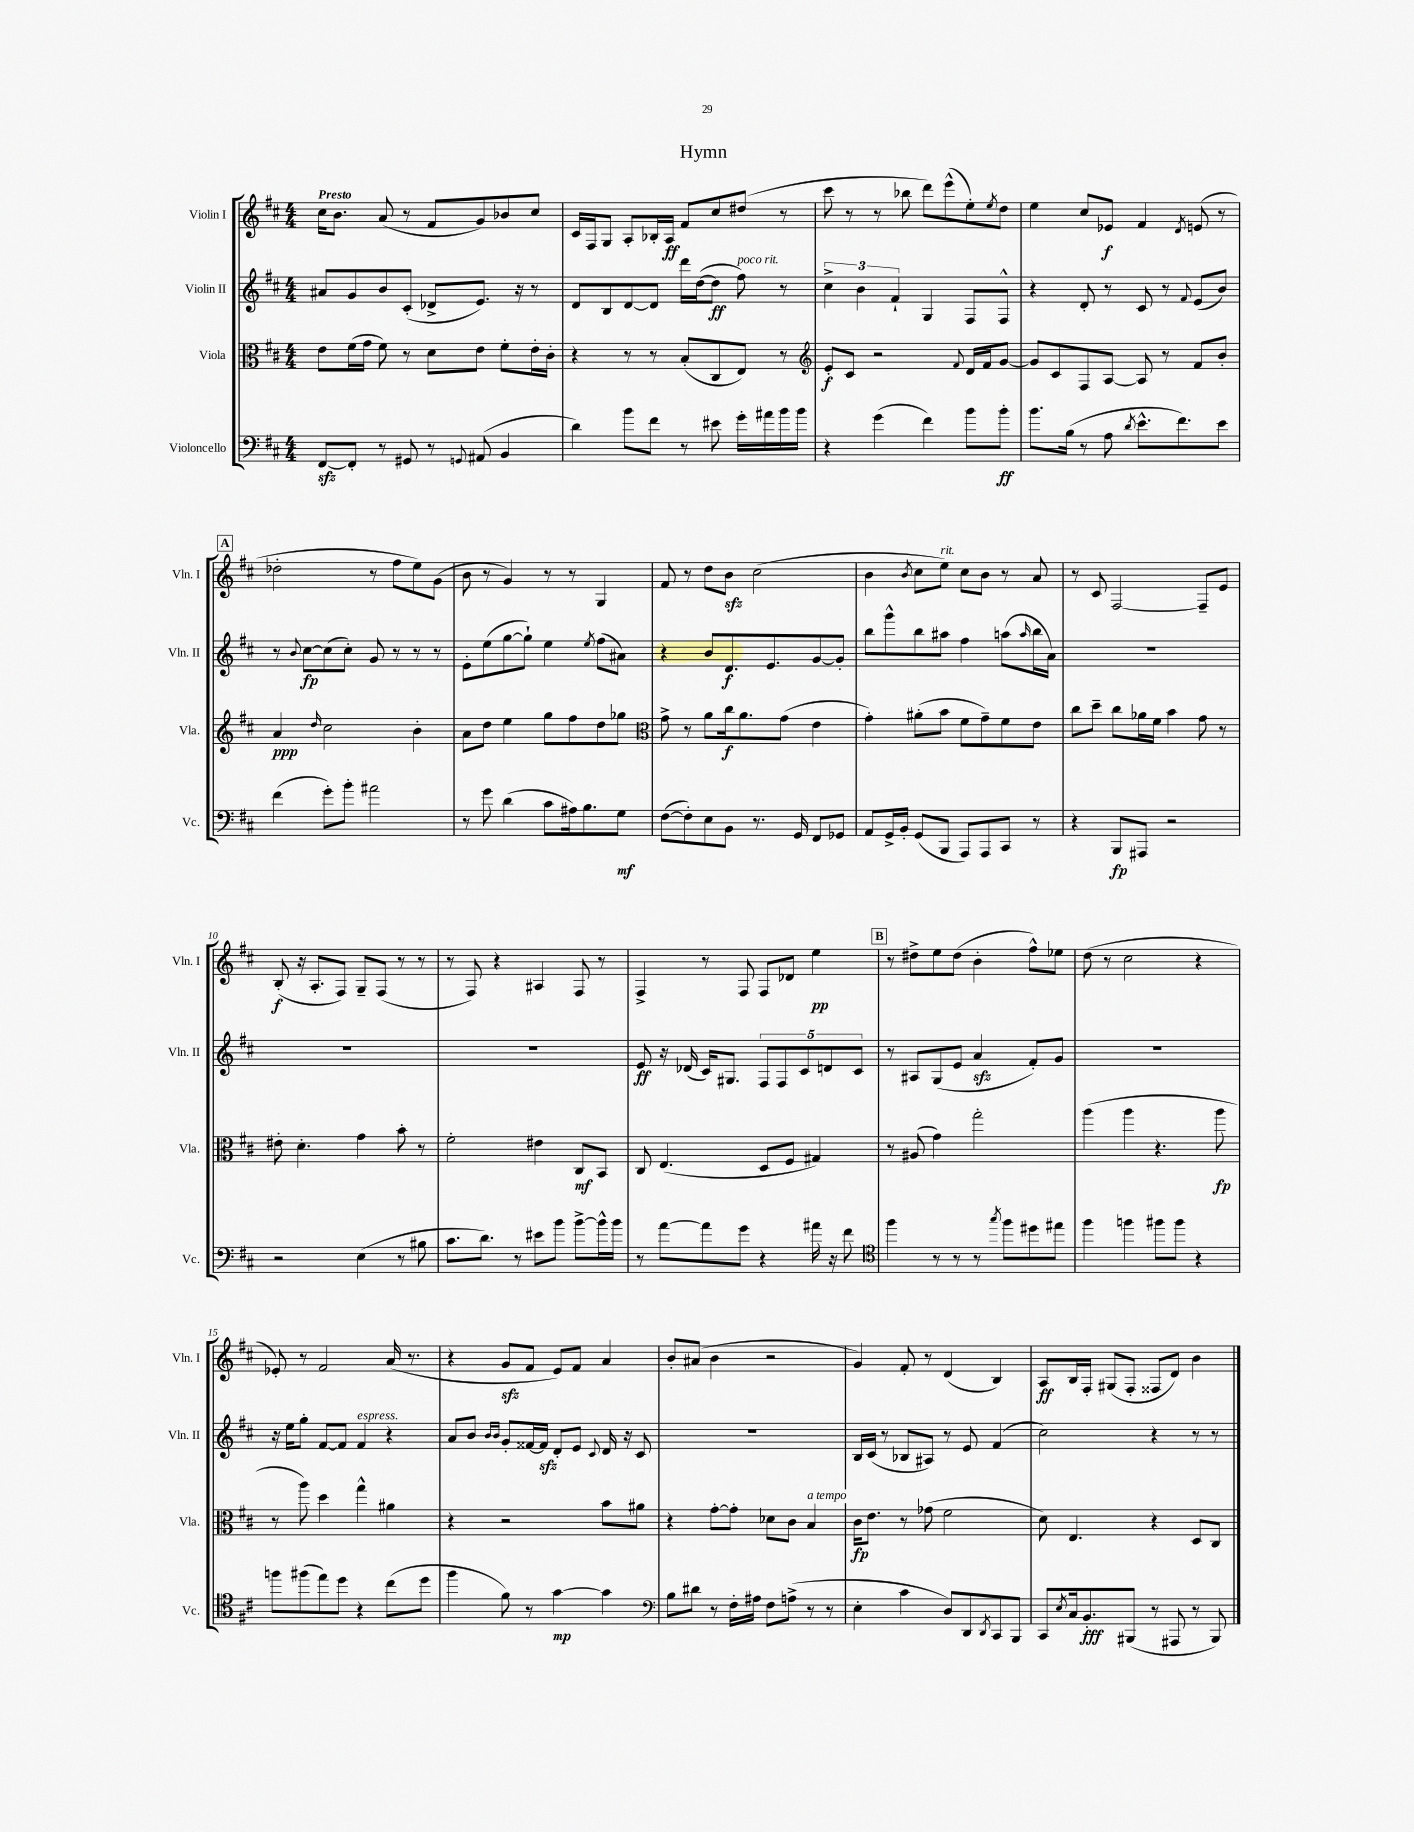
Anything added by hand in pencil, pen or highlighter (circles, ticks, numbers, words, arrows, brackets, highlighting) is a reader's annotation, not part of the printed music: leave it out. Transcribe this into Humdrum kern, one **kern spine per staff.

**kern	**dynam	**kern	**dynam	**kern	**dynam	**kern	**dynam
*part4	*part4	*part3	*part3	*part2	*part2	*part1	*part1
*staff4	*staff4	*staff3	*staff3	*staff2	*staff2	*staff1	*staff1
*I"Violoncello	*	*I"Viola	*	*I"Violin II	*	*I"Violin I	*
*I'Vc.	*	*I'Vla.	*	*I'Vln. II	*	*I'Vln. I	*
*clefF4	*	*clefC3	*	*clefG2	*	*clefG2	*
*k[f#c#]	*	*k[f#c#]	*	*k[f#c#]	*	*k[f#c#]	*
*M4/4	*	*M4/4	*	*M4/4	*	*M4/4	*
=1	=1	=1	=1	=1	=1	=1	=1
!	!	!	!	!	!	!LO:TX:a:B:t=Presto	!
[8FF#zz/L	.	8e\L	.	8a#X/L	.	16cc#\KL	.
.	.	.	.	.	.	8.b\J	.
8FF#'/J]	.	(16f#\L	.	8g/	.	.	.
.	.	16g\JJ	.	.	.	.	.
8r	.	8f#\)	.	8b/	.	(8a/	.
8GG#X/	.	8r	.	(8c#'/J	.	8r	.
8r	.	8d\L	.	8d-X^/L	.	8f#/L	.
8qqGGn/	.	.	.	.	.	.	.
(8AA#X/	.	8e\J	.	8.e/J)	.	8g/)	.
4BB/	.	8f#'\L	.	.	.	8b-X/	.
.	.	.	.	16r	.	.	.
.	.	16e'\L	.	8r	.	8cc#/J	.
.	.	16c#'\JJ	.	.	.	.	.
=2	=2	=2	=2	=2	=2	=2	=2
4d\)	.	4r	.	8d/L	.	16c#/LL	.
.	.	.	.	.	.	16F#/J	.
.	.	.	.	8B/	.	8G/J	.
8b\L	.	8r	.	[8d/	.	8A'/L	.
8f#\J	.	8r	.	8d/J]	.	16B-X'/L	.
.	.	.	.	.	.	16A/JJ	ff
8r	.	(8B'/L	.	16ddd\LL	.	8f#/L	.
.	.	.	.	([16dd\J	.	.	.
8e#X\	.	8C#/	.	8dd\J]	ff	8cc#/	.
!	!	!	!	!LO:TX:a:i:t=poco rit.	!	!	!
16g'\LL	.	8E/J)	.	8ff#\)	.	(8dd#X/J	.
16a#X\	.	.	.	.	.	.	.
16b\	.	8r	.	8r	.	8r	.
16b\JJ	.	.	.	.	.	.	.
=3	=3	=3	=3	=3	=3	=3	=3
*	*	*clefG2	*	*	*	*	*
4r	.	8e'/L	f	6cc#^\	.	8ccc#\	.
.	.	8c#/J	.	.	.	8r	.
.	.	.	.	6b\	.	.	.
(4g\	.	2r	.	.	.	8r	.
.	.	.	.	6f#`/	.	.	.
.	.	.	.	.	.	8bb-X\	.
4f#\)	.	.	.	4G/	.	8ddd\L)	.
.	.	.	.	.	.	(8eee^^\	.
.	.	8qqf#/	.	.	.	.	.
8b\L	.	16d/LL	.	8F#/L	.	8ee'\)	.
.	.	16f#/J	.	.	.	.	.
.	.	.	.	.	.	8qee/	.
8b'\J	ff	[8g/J	.	8F#^^/J	.	8dd\J	.
=4	=4	=4	=4	=4	=4	=4	=4
8.b\L	.	8g/L]	.	4r	.	4ee\	.
.	.	8c#/	.	.	.	.	.
(16B\Jk	.	.	.	.	.	.	.
8r	.	8F#/	.	8d'/	.	8cc#/L	.
8A\	.	[8A/J	.	8r	.	8e-X/J	f
8qd/	.	.	.	.	.	.	.
8.e^^\L	.	8A/]	.	8c#/	.	4f#/	.
.	.	8r	.	8r	.	.	.
8.f#\)	.	.	.	.	.	.	.
.	.	.	.	8qqf#/	.	8qd/	.
.	.	8f#/L	.	(8e/L	.	(8en/	.
8e\J	.	8b'/J	.	8b/J)	.	8r	.
!!LO:LB:g=z
!!LO:REH:place=s1:t=A
=5	=5	=5	=5	=5	=5	=5	=5
(4f#\	.	4a/	ppp	8r	.	2dd-X'\	.
.	.	.	.	8qqb/	.	.	.
.	.	.	.	[8cc#\L	fp	.	.
.	.	16qqdd/	.	.	.	.	.
8g'\L)	.	2cc#\	.	(8cc#\]	.	.	.
8b'\J	.	.	.	8cc#'\J)	.	.	.
2a#X\	.	.	.	8g/	.	8r	.
.	.	.	.	8r	.	8ff#\L	.
.	.	4b'\	.	8r	.	8ee\)	.
.	.	.	.	8r	.	(8g\J	.
=6	=6	=6	=6	=6	=6	=6	=6
8r	.	8a\L	.	8e'\L	.	8b\	.
8g\	.	8dd\J	.	(8ee\	.	8r	.
(4d\	.	4ee\	.	[8gg\	.	4g/)	.
.	.	.	.	8gg`\J])	.	.	.
8c#\L	.	8gg\L	.	4ee\	.	8r	.
16A#X\k)	.	8ff#\	.	.	.	8r	.
8.B\	.	.	.	.	.	.	.
.	.	.	.	8qee/	.	.	.
.	.	8dd\	.	(8ff#\L	.	4G/	.
8G\J	mf	8gg-X\J	.	8a#X\J)	.	.	.
=7	=7	=7	=7	=7	=7	=7	=7
*	*	*clefC3	*	*	*	*	*
([8F#\L	.	8g^\	.	4r	.	8f#/	.
8F#'\])	.	8r	.	.	.	8r	.
8E\	.	8a\L	.	8b/L	.	8dd\L	.
8BB\J	.	16cc#\k	f	8.d/	f	8bzz\J	.
.	.	8.a\	.	.	.	.	.
8.r	.	.	.	.	.	(2cc#\	.
.	.	.	.	8.e/	.	.	.
.	.	(8g\J	.	.	.	.	.
16GG/	.	.	.	.	.	.	.
8FF#/L	.	4e\	.	[8g/	.	.	.
8GG-X/J	.	.	.	8g'/J]	.	.	.
=8	=8	=8	=8	=8	=8	=8	=8
8AA/L	.	4g'\)	.	8bb\L	.	4b\	.
16GG^/L	.	.	.	8ggg^^\	.	.	.
16BB'/JJ	.	.	.	.	.	.	.
.	.	.	.	.	.	8qb/	.
(8GG/L	.	(8a#X'\L	.	8bb\	.	8cc#\L	.
!	!	!	!	!	!	!LO:TX:a:i:t=rit.	!
8BBB/J	.	8b\J	.	8aa#X\J	.	8ee\J)	.
8AAA/L)	.	8f#\L	.	4ff#\	.	8cc#\L	.
8AAA/	.	8g~\)	.	.	.	8b\J	.
8CC#/J	.	8f#\	.	(8aan\L	.	8r	.
.	.	.	.	16qqaa/	.	.	.
8r	.	8e\J	.	16bb\L	.	8a/	.
.	.	.	.	16a\JJ)	.	.	.
=9	=9	=9	=9	=9	=9	=9	=9
4r	.	8cc#\L	.	1r	.	8r	.
.	.	8dd~\J	.	.	.	8c#/	.
8BBB/L	fp	8cc#\L	.	.	.	[2F#/	.
8AAA#X/J	.	16a-X\L	.	.	.	.	.
.	.	16f#\JJ	.	.	.	.	.
2r	.	4b\	.	.	.	.	.
.	.	8g\	.	.	.	8F#~/L]	.
.	.	8r	.	.	.	8e/J	.
!!LO:LB:g=z
=10	=10	=10	=10	=10	=10	=10	=10
2r	.	8e#X'\	.	1r	.	(8B'/	f
.	.	4.d'\	.	.	.	16r	.
.	.	.	.	.	.	8.A'/L	.
.	.	.	.	.	.	8F#/J)	.
(4E\	.	4g\	.	.	.	8G~/L	.
.	.	.	.	.	.	(8F#/J	.
8r	.	8b'\	.	.	.	8r	.
8B#X\	.	8r	.	.	.	8r	.
=11	=11	=11	=11	=11	=11	=11	=11
8.c#\L	.	2f#'\	.	1r	.	8r	.
.	.	.	.	.	.	8F#/)	.
8.d\J)	.	.	.	.	.	.	.
.	.	.	.	.	.	4r	.
8r	.	.	.	.	.	.	.
8e#X\L	.	4e#X\	.	.	.	4A#X/	.
8b\J	.	.	.	.	.	.	.
[8b^\L	.	8C#/L	mf	.	.	8F#/	.
16b^^\L]	.	8BB/J	.	.	.	8r	.
16b\JJ	.	.	.	.	.	.	.
=12	=12	=12	=12	=12	=12	=12	=12
8r	.	8C#/	.	8e/	ff	4F#^/	.
[8a\L	.	(4.E/	.	16r	.	.	.
.	.	.	.	(16d-X/	.	.	.
8a\]	.	.	.	16c#/KL)	.	8r	.
.	.	.	.	8.G#X/J	.	.	.
8g\J	.	.	.	.	.	8F#/	.
4r	.	8D/L	.	10F#/L	.	8F#/L	.
.	.	.	.	10F#/	.	.	.
.	.	8F#/J	.	.	.	8d-X/J	.
.	.	.	.	10c#/	.	.	.
16a#X\	.	4G#X/)	.	.	.	4ee\	pp
.	.	.	.	10dn/	.	.	.
16r	.	.	.	.	.	.	.
8f#\	.	.	.	.	.	.	.
.	.	.	.	10c#/J	.	.	.
!!LO:REH:place=s1:t=B
=13	=13	=13	=13	=13	=13	=13	=13
*clefC4	*	*	*	*	*	*	*
4ff#\	.	8r	.	8r	.	8r	.
.	.	(8A#X/	.	8A#X/L	.	8dd#X^\L	.
8r	.	4g\)	.	(8G/	.	8ee\	.
8r	.	.	.	8e/J	.	(8dd#\J	.
8r	.	2gg'\	.	4azz/	.	4b'\	.
8qgg/	.	.	.	.	.	.	.
8ff#\L	.	.	.	.	.	.	.
8dd#X\	.	.	.	8f#'/L)	.	8ff#^^\L)	.
8ee#X\J	.	.	.	8g/J	.	8ee-X\J	.
=14	=14	=14	=14	=14	=14	=14	=14
4ff#\	.	(4aa\	.	1r	.	(8dd\	.
.	.	.	.	.	.	8r	.
4ffn\	.	4aa\	.	.	.	2cc#\	.
8ff#X\L	.	4.r	.	.	.	.	.
8ff#\J	.	.	.	.	.	.	.
4r	.	.	.	.	.	4r	.
.	.	8aa\	fp	.	.	.	.
!!LO:LB:g=z
=15	=15	=15	=15	=15	=15	=15	=15
8ffn\L	.	8r	.	16r	.	8e-X'/)	.
.	.	.	.	16ee\KL	.	.	.
(8ff#X\	.	8aa\)	.	8gg'\J	.	8r	.
8ee\)	.	4dd\	.	[8f#/L	.	2f#/	.
8dd\J	.	.	.	8f#/J]	.	.	.
!	!	!	!	!LO:TX:a:i:t=espress.	!	!	!
4r	.	4gg^^\	.	4f#/	.	.	.
(8cc#\L	.	4a#X\	.	4r	.	(16a/	.
.	.	.	.	.	.	8.r	.
8dd\J	.	.	.	.	.	.	.
=16	=16	=16	=16	=16	=16	=16	=16
4ff#\	.	4r	.	8a/L	.	4r	.
.	.	.	.	8b/J	.	.	.
.	.	.	.	16qqb/LL	.	.	.
.	.	.	.	16qqb/JJ	.	.	.
8f#\)	.	2r	.	8g'/L	.	8gzz/L	.
8r	.	.	.	[16f##X/L	.	8f#/J	.
.	.	.	.	16f##zz/JJ]	.	.	.
[4g\	mp	.	.	8d'/L	.	8e/L)	.
.	.	.	.	8e/J	.	8f#/J	.
.	.	.	.	8qqc#/	.	.	.
4g\]	.	8b\L	.	16d/	.	4a/	.
.	.	.	.	16r	.	.	.
.	.	8a#X\J	.	8c#/	.	.	.
=17	=17	=17	=17	=17	=17	=17	=17
*clefF4	*	*	*	*	*	*	*
8B\L	.	4r	.	1r	.	8b'/L	.
8d#X\J	.	.	.	.	.	(8a#X/J	.
8r	.	[8g'\L	.	.	.	4b\	.
16F#'\LL	.	8g'\J]	.	.	.	.	.
16A#X\JJ	.	.	.	.	.	.	.
8F#\L	.	8d-X\L	.	.	.	2r	.
(8An^\J	.	8c#\J	.	.	.	.	.
!	!	!LO:TX:a:i:t=a tempo	!	!	!	!	!
8r	.	4B/	.	.	.	.	.
8r	.	.	.	.	.	.	.
=18	=18	=18	=18	=18	=18	=18	=18
4E'\	.	16c#\KL	fp	16B/LL	.	4g/)	.
.	.	8.e\J	.	(16c#/JJ	.	.	.
.	.	.	.	8r	.	.	.
4c#\	.	8r	.	8B-X/L	.	8f#'/	.
.	.	(8g-X\	.	8A#X/J)	.	8r	.
8D/L)	.	2f#\	.	8r	.	(4d/	.
8DD/	.	.	.	8e/	.	.	.
8qDD/	.	.	.	.	.	.	.
8CC#/	.	.	.	(4f#/	.	4B/)	.
8BBB/J	.	.	.	.	.	.	.
=19	=19	=19	=19	=19	=19	=19	=19
8CC#/L	.	8d\)	.	2cc#\)	.	8A/L	ff
8qE/	.	.	.	.	.	.	.
16C#/k	.	4.E/	.	.	.	16B/L	.
8.BB'/	fff	.	.	.	.	16F#'/JJ	.
.	.	.	.	.	.	(8G#X/L	.
(8BBB#X/J	.	.	.	.	.	8F#'/J	.
8r	.	4r	.	4r	.	8F##X/L	.
8AAA#X/	.	.	.	.	.	8d/J)	.
8r	.	8D/L	.	8r	.	4b\	.
8BBB#/)	.	8C#/J	.	8r	.	.	.
==	==	==	==	==	==	==	==
*-	*-	*-	*-	*-	*-	*-	*-
